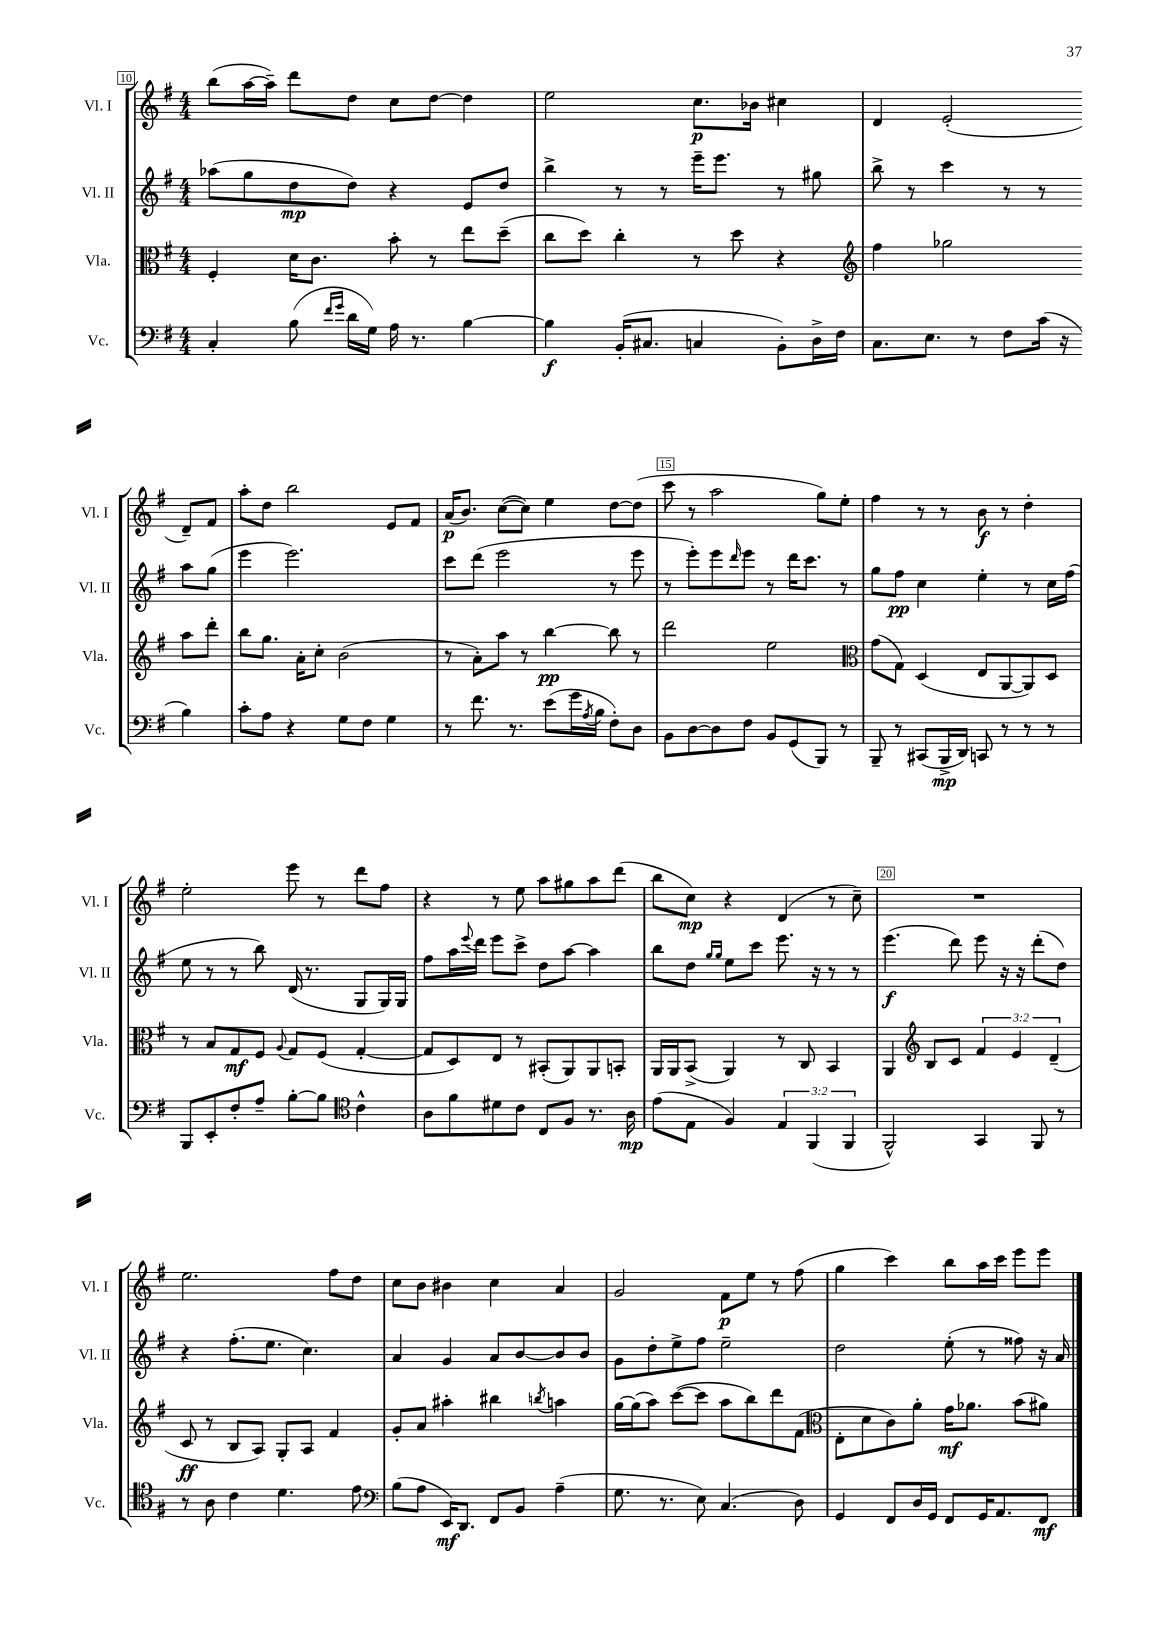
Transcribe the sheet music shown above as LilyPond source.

<<
\new StaffGroup <<
\new Staff = "s0" \with { instrumentName = "Vl. I" shortInstrumentName = "Vl. I" } {
    \clef treble \key g \major \numericTimeSignature \time 4/4
    b''8( a''16~ a''16--) d'''8 d''8 c''8 d''8~ d''4 |
    e''2 c''8.\p bes'16 cis''4 |
    d'4 e'2-.( d'8--) fis'8 |
    a''8-. d''8 b''2 e'8 fis'8 |
    a'16\p( b'8.) c''8~( c''8) e''4 d''8~ d''8( |
    c'''8 r8 a''2 g''8) e''8-. |
    fis''4 r8 r8 b'8\f r8 d''4-. |
    e''2-. e'''8 r8 d'''8 fis''8 |
    r4 r8 e''8 a''8 gis''8 a''8 d'''8( |
    b''8 c''8\mp) r4 d'4( r8 c''8--) |
    R1 |
    e''2. fis''8 d''8 |
    c''8 b'8 bis'4 c''4 a'4 |
    g'2 fis'8\p e''8 r8 fis''8( |
    g''4 c'''4) b''8 a''16 c'''16 e'''8 e'''8 \bar "|." |
}
\new Staff = "s1" \with { instrumentName = "Vl. II" shortInstrumentName = "Vl. II" } {
    \clef treble \key g \major \numericTimeSignature \time 4/4
    aes''8( g''8 d''8\mp d''8) r4 e'8 d''8 |
    b''4-> r8 r8 e'''16-- e'''8. r8 gis''8 |
    b''8-> r8 c'''4 r8 r8 a''8 g''8( |
    e'''4 e'''2.) |
    c'''8 d'''8( e'''2 r8 e'''8 |
    r8 e'''8-.) e'''8 \grace { d'''16 } e'''8 r8 d'''16 c'''8. r8 |
    g''8 fis''8\pp c''4 e''4-. r8 c''16 fis''16( |
    e''8 r8 r8 b''8) d'16( r8. g8 g16) g16 |
    fis''8 a''16 \appoggiatura { e'''8 } d'''16 e'''8 c'''8-> d''8 a''8~ a''4 |
    b''8 d''8 \grace { g''16 g''16 } e''8 c'''8 e'''8. r16 r8 r8 |
    e'''4.\f( d'''8) e'''8 r16 r16 d'''8-.( d''8) |
    r4 fis''8.-.( e''8. c''4.) |
    a'4 g'4 a'8 b'8~ b'8 b'8 |
    g'8 d''8-. e''8-> fis''8 e''2-- |
    d''2 e''8-.( r8 fisis''8) r16 a'16 \bar "|." |
}
\new Staff = "s2" \with { instrumentName = "Vla." shortInstrumentName = "Vla." } {
    \clef alto \key g \major \numericTimeSignature \time 4/4 \override Staff.TupletNumber.text = #tuplet-number::calc-fraction-text
    fis4-. d'16 c'8. b'8-. r8 e''8 d''8--( |
    c''8 d''8) c''4-. r8 d''8 r4 |
    \clef treble fis''4 ges''2 a''8 d'''8-. |
    b''8 g''8. a'16-. c''8-. b'2( |
    r8 a'8-.) a''8 r8 b''4~\pp b''8 r8 |
    d'''2 e''2 |
    \clef alto g'8( g8) d4( e8 a,8~ a,8) d8 |
    r8 b8 g8\mf fis8 \appoggiatura { a8 } g8 fis8( g4~-. |
    g8 d8) e8 r8 bis,8-.( a,8) a,8 b,8-. |
    a,16 a,16 b,8->( a,4) r8 c8 b,4 |
    a,4 \clef treble b8 c'8 \tuplet 3/2 { fis'4 e'4 d'4--( } |
    c'8\ff r8 b8 a8) g8-. a8 fis'4 |
    g'8-. a'8 ais''4-. bis''4 \acciaccatura { b''8 } a''4 |
    g''16~ g''16( a''8) c'''8~( c'''8 a''8 b''8) d'''8 fis'8( |
    \clef alto e8-. d'8 c'8) a'8-. g'16\mf aes'8. b'8( ais'8) \bar "|." |
}
\new Staff = "s3" \with { instrumentName = "Vc." shortInstrumentName = "Vc." } {
    \clef bass \key g \major \numericTimeSignature \time 4/4 \override Staff.TupletNumber.text = #tuplet-number::calc-fraction-text
    c4-. b8( \grace { fis'16 g'16 } d'16 g16) a16 r8. b4~ |
    b4\f b,16-.( cis8. c4 b,8-.) d16-> fis16 |
    c8. e8. r8 fis8 c'16( r16 b4) |
    c'8-. a8 r4 g8 fis8 g4 |
    r8 fis'8. r8. e'8( g'16 \acciaccatura { a8 } b16 fis8-.) d8 |
    b,8 d8~ d8 fis8 b,8 g,8( b,,8) r8 |
    b,,8-- r8 cis,8( b,,16->\mp d,16) c,8 r8 r8 r8 |
    b,,8 e,8-. fis8-. a8-- b8~-. b8 \clef tenor c'4-^ |
    a8 fis'8 dis'8 c'8 c8 fis8 r8. a16\mp |
    e'8( e8 fis4) \tuplet 3/2 { e4 fis,4( fis,4 } |
    fis,2-^) g,4 fis,8 r8 |
    r8 a8 c'4 d'4. e'8 |
    \clef bass b8( a8 e,16\mf) d,8. fis,8 b,8 a4--( |
    g8. r8. e8) c4.( d8) |
    g,4 fis,8 d16 g,16 fis,8 g,16 a,8. fis,8\mf \bar "|." |
}
>>
>>
\layout { \context { \Score currentBarNumber = #10 \override BarNumber.break-visibility = ##(#f #t #t) barNumberVisibility = #(every-nth-bar-number-visible 5) \override BarNumber.stencil = #(make-stencil-boxer 0.1 0.3 ly:text-interface::print) } }
